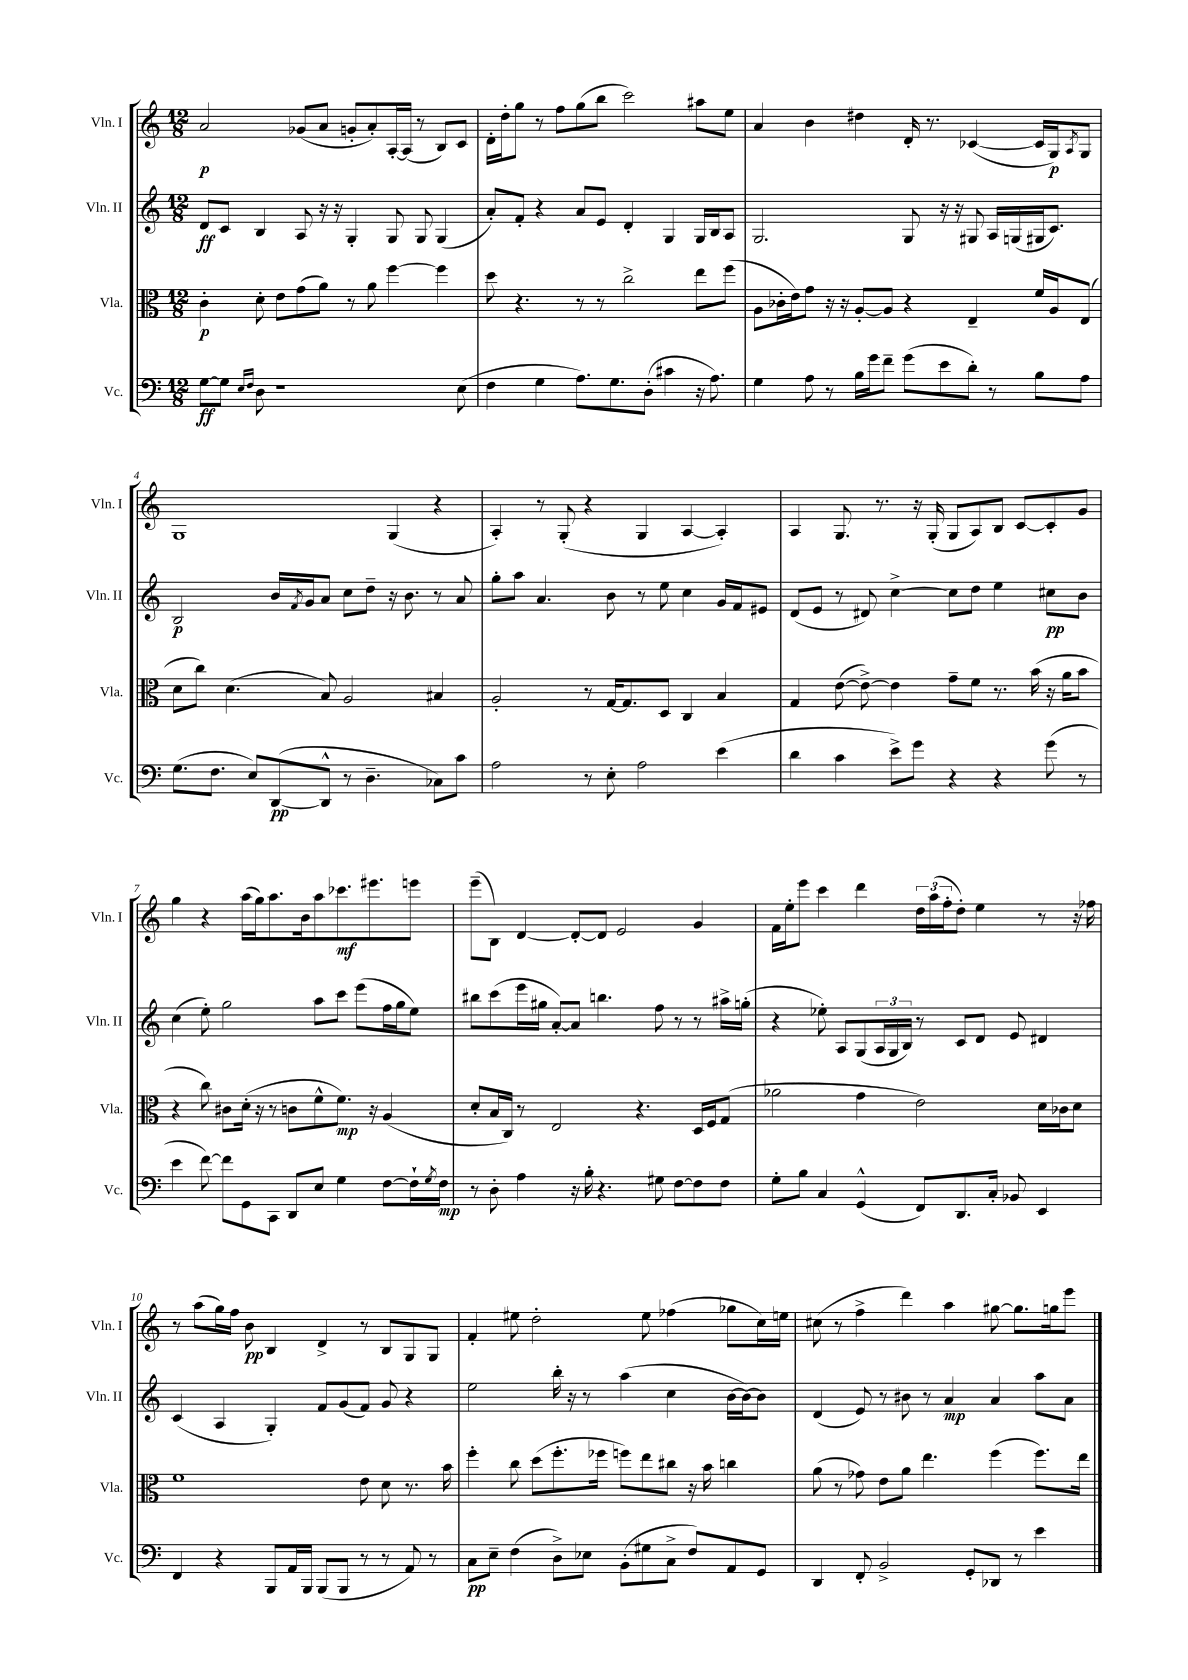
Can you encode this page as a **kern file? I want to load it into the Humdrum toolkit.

**kern	**kern	**kern	**kern
*staff4	*staff3	*staff2	*staff1
*clefF4	*clefC3	*clefG2	*clefG2
*k[]	*k[]	*k[]	*k[]
*M12/8	*M12/8	*M12/8	*M12/8
[8G\L	4c'\	8d/L	2a/
8G\]J	.	8c/J	.
16qqE/LL	.	.	.
16qqF/JJ	.	.	.
8D\	8d'\	4B/	.
1r	8e\L	.	.
.	(8g\	8A/	(8g-/L
.	8a\J)	16r	8a/J
.	.	16r	.
.	8r	4G'/	8g'/L
.	8a\	.	8a'/)
.	[4ff\	8G/	[16A'/L
.	.	.	(16A/]JJ
.	.	8G/	8r
.	4ff\]	(4G/	8B/L)
(8E\	.	.	8c/J
=	=	=	=
4F\	8dd\	8a'/L)	16d'\LL
.	.	.	16dd'\J
.	4.r	8f'/J	8gg\J
4G\	.	4r	8r
.	.	.	8ff\L
8.A\L)	8r	8a/L	(8gg\
.	8r	8e/J	8bb\J
8.G\	.	.	.
.	2cc^\	4d'/	2ccc\)
(8D'\J	.	.	.
4c#\	.	4G/	.
16r	8ee\L	16G/LL	8aa#\L
8.A\)	.	16B/J	.
.	(8ff\J	8A/J	8ee\J
=	=	=	=
4G\	8A\L	2.G/	4a/
.	16c-'\L	.	.
.	16e\J)	.	.
8A\	8g\J	.	4b\
8r	16r	.	.
.	16r	.	.
16B\LL	[8A'/L	.	4dd#\
16g\J	.	.	.
8f~\J	8A/]J	.	.
(8g\L	4r	8G/	16d'/
.	.	.	8.r
8e\	.	16r	.
.	.	16r	.
8d'\J)	4E~/	8G#/	([4c-/
8r	.	16A/LL	.
.	.	(16G/	.
8B\L	16f/LL	16G#/J	16c-/]LL
.	16A/J	8.c/J)	16G/J)
.	.	.	8qA/
8A\J	(8E/J	.	8G/J
=	=	=	=
(8.G\L	8d\L	2B/	1G
.	8cc\J)	.	.
8.F\J	.	.	.
.	(4.d\	.	.
8E/L)	.	.	.
([8DD/	.	16b/LL	.
.	.	8qf/	.
.	.	16g/J	.
8DD^^/]J	8B/)	8a/J	.
8r	2A/	8cc\L	.
4.D~\	.	8dd~\J	.
.	.	16r	(4G/
.	.	8.b\	.
8C-\L)	4B#/	8r	4r
8c\J	.	8a/	.
=	=	=	=
2A\	2A'/	8gg'\L	4A'/)
.	.	8aa\J	.
.	.	4.a/	8r
.	.	.	(8G'/
8r	8r	.	4r
8E'\	[16G/LK	8b\	.
.	8.G/]	.	.
2A\	.	8r	4G/
.	8D/J	8ee\	.
.	4C/	4cc\	[4A/
(4e\	4B/	16g/LL	4A'/])
.	.	16f/J	.
.	.	8e#/J	.
=	=	=	=
4d\	4G/	(8d/L	4A/
.	.	8e/J	.
4c\	([8e\	8r	8.G/
.	8e^\_)	8d#/)	.
.	.	.	8.r
8e^\L)	4e\]	[4cc^\	.
8g\J	.	.	16r
.	.	.	(16G'/
4r	8g~\L	8cc\]L	8G/L
.	8f\J	8dd\J	8A/)
4r	8.r	4ee\	8B/J
.	.	.	[8c/L
.	(16b\	.	.
(8g\	16r	8cc#\L	8c'/]
.	16a\LK	.	.
8r	8b\J	8b\J	8g/J
=	=	=	=
4e\	4r	(4cc\	4gg\
[8f\)	8cc\)	8ee'\)	4r
8f\]L	8c#\L	2gg\	.
8GG\	(16d'\Jk	.	(16aa\LL
.	16r	.	16gg\J)
8CC\J	8r	.	8.aa\
8DD/L	8c\L	.	.
.	.	.	16b\k
8E/J	8f^^\	8aa\L	8aa\
4G\	8.f\J)	8ccc\J	8.ccc-\
.	.	(8eee\L	.
.	16r	.	8.eee#\
[8F\L	(4A/	16ff\L	.
.	.	16gg\J	.
16F`\]L	.	8ee\J)	8eee\J
8qG/	.	.	.
16F\JJ	.	.	.
=	=	=	=
8r	8d'/L	8bb#\L	(8eee~\L
8D'\	16B/L	(8ccc\	8B\J)
.	16C/JJ)	.	.
4A\	8r	16eee\L	[4d/
.	.	16gg#\JJ	.
.	2E/	[8a'/L)	.
16r	.	8a/]J	8d'/_L
16B'\	.	.	.
4.r	.	4.bb\	8d/]J
.	.	.	2e/
.	4.r	.	.
8G#\	.	8ff\	.
[8F\L	.	8r	.
8F\]	16D/LL	8r	4g/
.	16F/J	.	.
8F\J	(8G/J	16aa#^\LL	.
.	.	(16gg'\JJ	.
=	=	=	=
8G'\L	2a-\	4r	16f\LL
.	.	.	16ee'\J
8B\J	.	.	8eee\J
4C/	.	8ee-'\)	4ccc\
.	.	8A/L	.
(4GG^^/	4g\	(8G/	4ddd\
.	.	24A/L	.
.	.	24G/	.
.	.	24B/JJ)	.
8FF/L)	2e\)	8r	24dd\LL
.	.	.	(24aa\
.	.	.	24ff'\J
8.DD/	.	8c/L	8dd'\J)
.	.	8d/J	4ee\
16C'/Jk	.	.	.
8BB-/	.	8e/	.
4EE/	16d\LL	4d#/	8r
.	16c-\J	.	.
.	8d\J	.	16r
.	.	.	16ff-\
=	=	=	=
4FF/	1f	(4c/	8r
.	.	.	(8aa\L
4r	.	4A/	16gg\L)
.	.	.	16ff\JJ
.	.	.	8b\
8BBB/L	.	4G'/)	4B/
16AA/L	.	.	.
16BBB/JJ	.	.	.
(8BBB/L	.	8f/L	4d^/
8BBB/J	.	(8g/	.
8r	8e\	8f/J)	8r
8r	8d\	8g/	8B/L
8AA/)	8.r	4r	8G/
8r	.	.	8G/J
.	16b\	.	.
=	=	=	=
8C\L	4ff'\	2ee\	4f'/
8E~\J	.	.	.
(4F\	8cc\	.	8ee#\
.	(8dd\L	.	2dd'\
8D^\L)	8.ff'\	16bb'\	.
.	.	16r	.
8E-\J	.	8r	.
.	16ff-\Jk	.	.
(8BB'\L	8ff\L)	(4aa\	.
8G#\	8ee\	.	8ee#\
8C^\J	8cc#\J	4cc\	(4ff-\
8F/L)	16r	.	.
.	16b\	.	.
8AA/	4cc\	[16b\LL	8gg-\L
.	.	16b\_J)	.
8GG/J	.	8b\]J	16cc\L)
.	.	.	16ee\JJ
=	=	=	=
4DD/	(8a\	(4d/	(8cc#\
.	8r	.	8r
8FF'/	8g-\)	8e/)	4ff^\
2BB^/	8e\L	8r	.
.	8a\J	8b#\	4ddd\)
.	4.ee\	8r	.
.	.	4a/	4aa\
8GG'/L	.	.	.
8DD-/J	(4ff\	4a/	[8gg#\
8r	.	.	8.gg#\]L
4e\	8.ff\L)	8aa\L	.
.	.	.	16gg\k
.	.	8a\J	8eee\J
.	16ee\Jk	.	.
==	==	==	==
*-	*-	*-	*-
